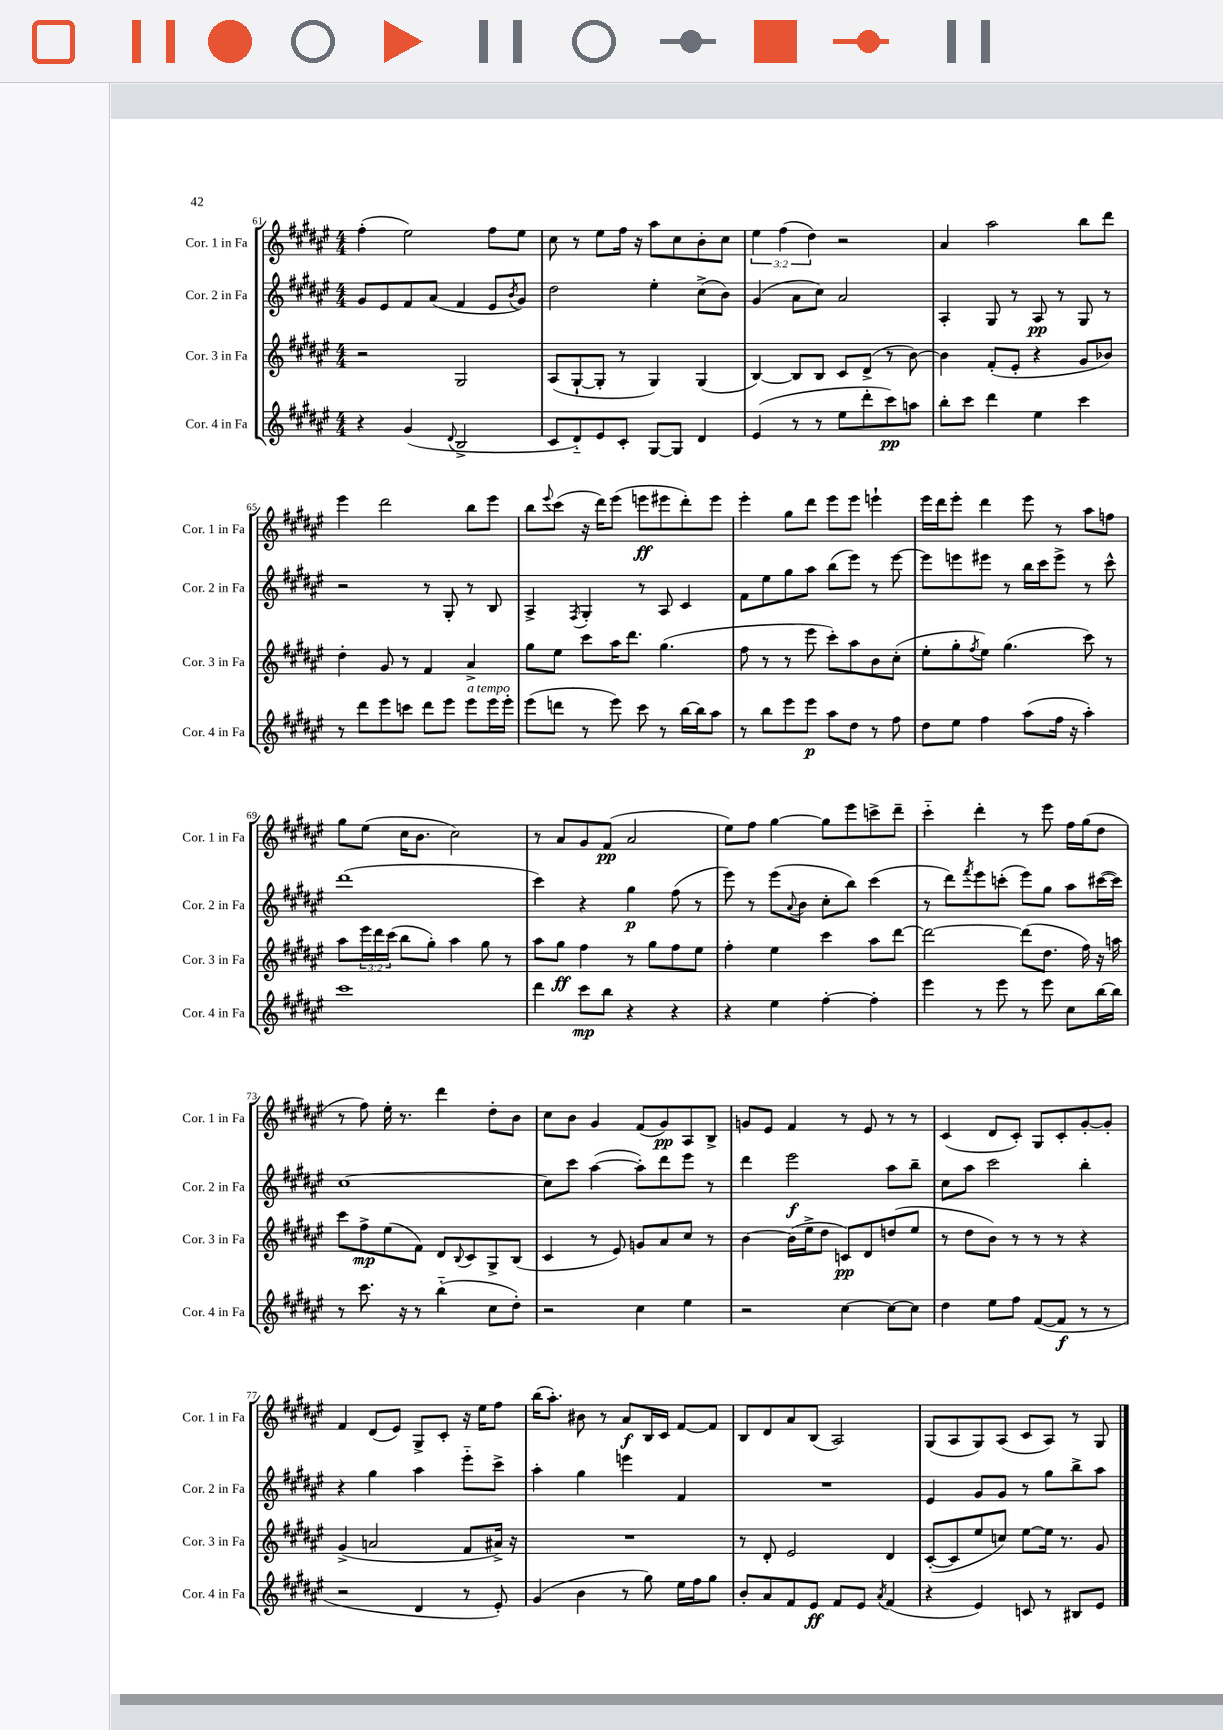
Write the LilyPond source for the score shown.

<<
\new StaffGroup <<
\new Staff = "s0" \with { instrumentName = "Cor. 1 in Fa" shortInstrumentName = "Cor. 1 in Fa" } {
    \clef treble \key fis \major \numericTimeSignature \time 4/4 \override Staff.TupletNumber.text = #tuplet-number::calc-fraction-text
    fis''4-.( eis''2) fis''8 eis''8 |
    cis''8 r8 eis''8 fis''16 r16 ais''8 cis''8 b'8-. cis''8 |
    \tuplet 3/2 { eis''4 fis''4( dis''4) } r2 |
    ais'4 ais''2 b''8 dis'''8 |
    eis'''4 dis'''2 b''8 eis'''8 |
    b''8 \appoggiatura { eis'''8 } cis'''8( r16 dis'''16) eis'''8( e'''8\ff eis'''8 dis'''8-.) eis'''8 |
    eis'''4-. gis''8 dis'''8 eis'''8 eis'''8 e'''4-! |
    eis'''16 dis'''16 eis'''8-. dis'''4 eis'''8 r8 ais''8 f''8 |
    gis''8 eis''8( cis''16 b'8. cis''2) |
    r8 ais'8 gis'8 fis'8\pp( ais'2 |
    eis''8) fis''8 gis''4~ gis''8 eis'''8 c'''8-> dis'''8-- |
    cis'''4-_ dis'''4-. r8 eis'''8 fis''16 gis''16( dis''8 |
    r8 fis''8) eis''16-. r8. dis'''4 dis''8-. b'8 |
    cis''8 b'8 gis'4 fis'8( gis'8\pp) ais8 b8-> |
    g'8 eis'8 fis'4 r8 eis'8 r8 r8 |
    cis'4( dis'8 cis'8-.) gis8 cis'8-. gis'8~-. gis'8-. |
    fis'4 dis'8( eis'8) gis8-> cis'8-. r16 eis''16 fis''8 |
    b''16( ais''8.-.) bis'8 r8 ais'8\f b16 cis'16 fis'8~ fis'8 |
    b8 dis'8 ais'8 b8( ais2) |
    gis8( ais8 gis8) ais8( cis'8 ais8) r8 gis8 \bar "|." |
}
\new Staff = "s1" \with { instrumentName = "Cor. 2 in Fa" shortInstrumentName = "Cor. 2 in Fa" } {
    \clef treble \key fis \major \numericTimeSignature \time 4/4
    gis'8 eis'8 fis'8 ais'8( fis'4 eis'8 \acciaccatura { b'8 } gis'8) |
    dis''2 eis''4-. cis''8->( b'8) |
    gis'4( ais'8 cis''8) ais'2 |
    ais4-. gis8 r8 ais8\pp r8 gis8 r8 |
    r2 r8 gis8-. r8 b8 |
    ais4-> \acciaccatura { fis8 } gis4-. r8 ais8 cis'4 |
    fis'8 eis''8 gis''8 ais''8 b''8( eis'''8) r8 eis'''8~ |
    eis'''8 e'''8 eis'''8 r8 b''16 cis'''16 eis'''8-> r8 cis'''8-^ |
    dis'''1( |
    cis'''4) r4 gis''4\p fis''8( r8 |
    eis'''8) r8 eis'''8( \appoggiatura { ais'8 } b'8 cis''8-. b''8) cis'''4( |
    r8 dis'''8) \acciaccatura { fis'''8 } eis'''8 c'''8-.( eis'''8) gis''8 ais''8 cis'''16~( cis'''16) |
    cis''1~ |
    cis''8 cis'''8 ais''4~( ais''8-.) dis'''8 eis'''8 r8 |
    dis'''4 eis'''2\f ais''8 b''8-- |
    cis''8 ais''8 cis'''2 b''4-. |
    r4 gis''4 ais''4 eis'''8-_ cis'''8-> |
    ais''4-. gis''4 e'''4 fis'4 |
    R1 |
    eis'4 gis'8 gis'8 r8 gis''8 b''8-> ais''8 \bar "|." |
}
\new Staff = "s2" \with { instrumentName = "Cor. 3 in Fa" shortInstrumentName = "Cor. 3 in Fa" } {
    \clef treble \key fis \major \numericTimeSignature \time 4/4 \override Staff.TupletNumber.text = #tuplet-number::calc-fraction-text
    r2 gis2 |
    ais8( gis8~-! gis8-. r8 gis4) gis4( |
    b4~) b8 b8 cis'8 dis'8->( r8 b'8~) |
    b'4 fis'8-.( eis'8-. r4 gis'8 bes'8) |
    dis''4-. gis'8 r8 fis'4 ais'4-> |
    gis''8 eis''8 cis'''8 ais''16 dis'''8. gis''4.( |
    fis''8 r8 r8 eis'''8 cis'''8-.) ais''8 b'8 cis''8-.( |
    eis''8-. gis''8-. \acciaccatura { fis''8 } eis''8) gis''4.( cis'''8) r8 |
    ais''8 \tuplet 3/2 { eis'''16 dis'''16 cis'''16( } b''8 gis''8-.) ais''4 gis''8 r8 |
    ais''8 gis''8\ff fis''4 r8 gis''8 fis''8 eis''8 |
    fis''4-. eis''4 cis'''4 ais''8 dis'''8~ |
    dis'''2~ dis'''8( dis''8. fis''16) r16 a''16 |
    cis'''8 fis''8->\mp eis''8( fis'8) dis'8 \appoggiatura { b8 } cis'8 gis8-> b8( |
    cis'4 r8 eis'8) g'8 ais'8 cis''8 r8 |
    b'4~ b'16( eis''16-> dis''8 c'8\pp) dis'8 d''8( eis''8 |
    r8 dis''8 b'8) r8 r8 r8 r4 |
    gis'4->( a'2 fis'8 ais'16->) r16 |
    R1 |
    r8 dis'8-. eis'2 dis'4 |
    cis'8~-.( cis'8 eis''8 c''8) eis''8~ eis''16 r8. gis'8 \bar "|." |
}
\new Staff = "s3" \with { instrumentName = "Cor. 4 in Fa" shortInstrumentName = "Cor. 4 in Fa" } {
    \clef treble \key fis \major \numericTimeSignature \time 4/4
    r4 gis'4( \appoggiatura { dis'8 } b2-> |
    cis'8 dis'8-_) eis'8 cis'8-. gis8~ gis8 dis'4 |
    eis'4( r8 r8 eis''8 dis'''8-. cis'''8\pp) a''8 |
    b''8-. cis'''8 dis'''4 eis''4 cis'''4 |
    r8 dis'''8 eis'''8 c'''8 dis'''8 eis'''8 eis'''8^\markup { \italic "a tempo" } eis'''16 eis'''16-. |
    eis'''8( d'''8 r8 eis'''8) cis'''8 r8 b''16~ b''16 ais''8 |
    r8 b''8 eis'''8 eis'''8\p ais''8 dis''8 r8 fis''8 |
    dis''8 eis''8 fis''4 ais''8( fis''16 r16 ais''4-.) |
    cis'''1 |
    dis'''4 cis'''8\mp b''8 r4 r4 |
    r4 eis''4 fis''4~-. fis''4-. |
    eis'''4 r8 eis'''8 r8 eis'''8 cis''8 b''16~ b''16 |
    r8 cis'''8. r16 r8 b''4-_( cis''8 dis''8-.) |
    r2 cis''4 eis''4 |
    r2 cis''4~ cis''8~ cis''8 |
    dis''4 eis''8 fis''8 fis'8~( fis'8\f r8 r8 |
    r2 dis'4 r8 eis'8-.) |
    gis'4( b'4 r8 gis''8) eis''16 fis''16 gis''8 |
    b'8-. ais'8 fis'8 eis'8\ff fis'8 eis'8 \acciaccatura { ais'8 } fis'4( |
    r4 eis'4) c'8 r8 bis8 eis'8 \bar "|." |
}
>>
>>
\layout { \context { \Score currentBarNumber = #61 } }
